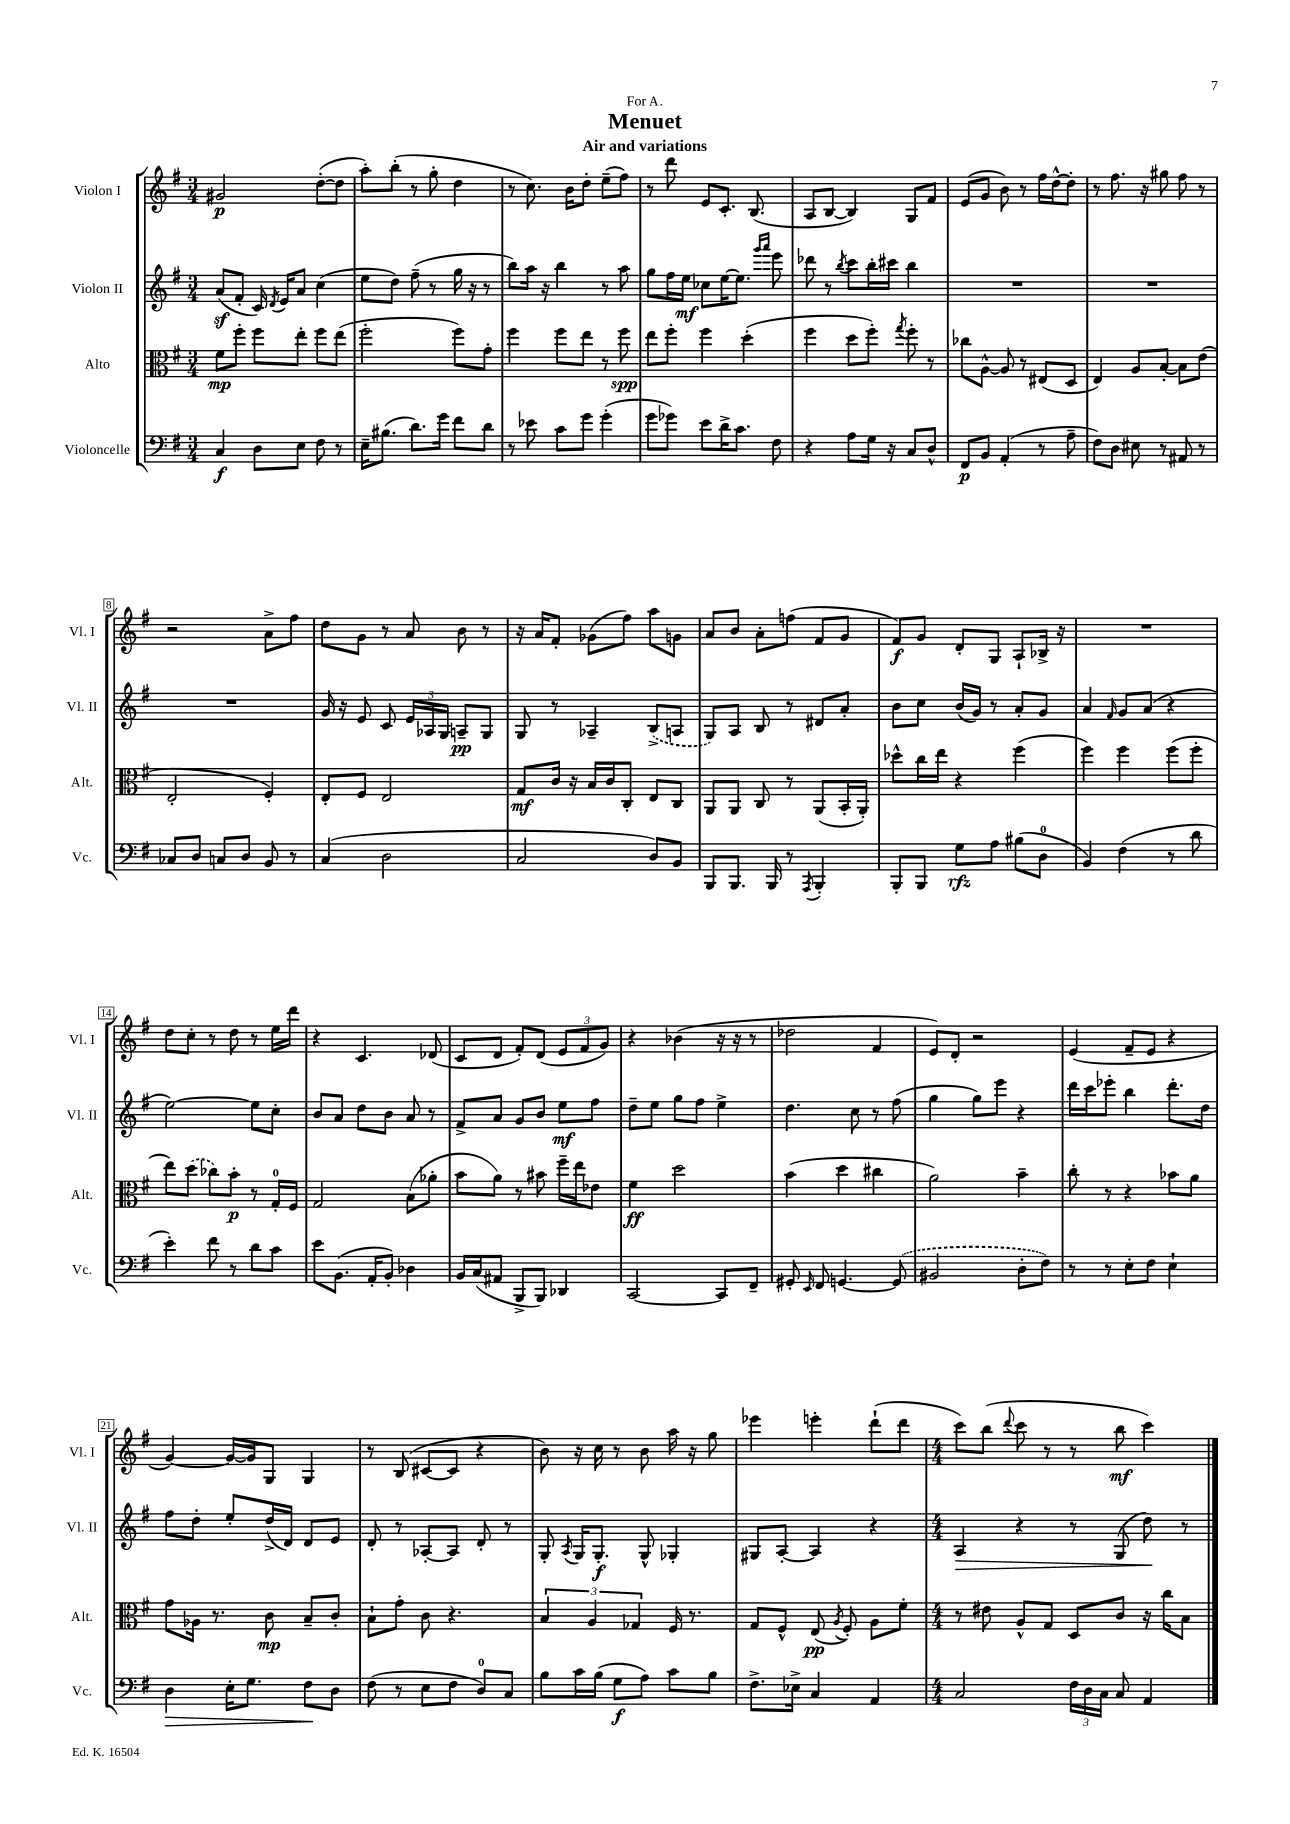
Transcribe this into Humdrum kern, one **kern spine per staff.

**kern	**dynam	**kern	**dynam	**kern	**dynam	**kern	**dynam
*part4	*part4	*part3	*part3	*part2	*part2	*part1	*part1
*staff4	*staff4	*staff3	*staff3	*staff2	*staff2	*staff1	*staff1
*I"Violoncelle	*	*I"Alto	*	*I"Violon II	*	*I"Violon I	*
*I'Vc.	*	*I'Alt.	*	*I'Vl. II	*	*I'Vl. I	*
*clefF4	*	*clefC3	*	*clefG2	*	*clefG2	*
*k[f#]	*	*k[f#]	*	*k[f#]	*	*k[f#]	*
*M3/4	*	*M3/4	*	*M3/4	*	*M3/4	*
=1	=1	=1	=1	=1	=1	=1	=1
4C/	f	8f#\L	mp	(8az/L	.	2g#X/	p
.	.	8ff#'\J	.	8f#'/J	.	.	.
8D\L	.	8ff#\L	.	16c/)	.	.	.
.	.	.	.	8qd/	.	.	.
.	.	.	.	16e/KL	.	.	.
8E\J	.	8ee'\J	.	8a/J	.	.	.
8F#\	.	8ff#\L	.	(4cc\	.	([8dd'\L	.
8r	.	(8ee\J	.	.	.	8dd\J]	.
=2	=2	=2	=2	=2	=2	=2	=2
16E~\KL	.	2ff#'\	.	8ee\L	.	8aa'\L)	.
(8.B#X\J	.	.	.	.	.	.	.
.	.	.	.	8dd\J)	.	(8bb'\J	.
8.d\L)	.	.	.	(8ff#~\	.	8r	.
.	.	.	.	8r	.	8gg'\	.
16g\Jk	.	.	.	.	.	.	.
8f#\L	.	8ff#\L)	.	16gg\	.	4dd\	.
.	.	.	.	16r	.	.	.
8d\J	.	8g'\J	.	8r	.	.	.
=3	=3	=3	=3	=3	=3	=3	=3
8r	.	4ff#\	.	8bb\L)	.	8r	.
8e-X\	.	.	.	16aa\Jk	.	8.cc\)	.
.	.	.	.	16r	.	.	.
8c\L	.	8ff#\L	.	4bb\	.	.	.
.	.	.	.	.	.	16b\KL	.
8g\J	.	8ee\J	.	.	.	8dd'\J	.
(4g'\	.	8r	.	8r	.	(8ee~\L	.
.	.	8ff#\	spp	8aa\	.	8ff#\J)	.
=4	=4	=4	=4	=4	=4	=4	=4
8g\L	.	8ee\L	.	8gg\L	.	8r	.
8g-X\J)	.	8ff#'\J	.	16ff#\L	.	8ddd\	.
.	.	.	.	16ee\JJ	mf	.	.
8e\L	.	4ff#\	.	8cc-X\L	.	8e/L	.
16d^\K	.	.	.	[16ee\K	.	8.c'/J	.
8.c\J	.	.	.	8.ee\J]	.	.	.
.	.	(4dd'\	.	.	.	.	.
.	.	.	.	.	.	(8.B/	.
.	.	.	.	16qqggg/LL	.	.	.
.	.	.	.	16qqaaa/JJ	.	.	.
8F#\	.	.	.	8eee\	.	.	.
=5	=5	=5	=5	=5	=5	=5	=5
4r	.	4ff#\	.	8ddd-X\	.	8A/L	.
.	.	.	.	8r	.	[8B/J	.
.	.	.	.	8qbb/	.	.	.
8A\L	.	8dd\L	.	8ccc\L	.	4B/])	.
16G\Jk	.	8ff#'\J)	.	16bb'\L	.	.	.
16r	.	.	.	16ccc#X\JJ	.	.	.
.	.	8qgg/	.	.	.	.	.
8C/L	.	8ff#'\	.	4bb\	.	8G/L	.
8D^^/J	.	8r	.	.	.	8f#/J	.
=6	=6	=6	=6	=6	=6	=6	=6
8FF#/L	p	8cc-X\L	.	2.r	.	(8e/L	.
8BB/J	.	[8A^^\J	.	.	.	8g/J	.
(4AA'/	.	8A/]	.	.	.	8b\)	.
.	.	8r	.	.	.	8r	.
8r	.	(8E#X/L	.	.	.	16ff#\LL	.
.	.	.	.	.	.	[16dd^^\J	.
8A~\	.	8D/J	.	.	.	8dd'\J]	.
=7	=7	=7	=7	=7	=7	=7	=7
8F#\L)	.	4E/)	.	2.r	.	8r	.
8D\J	.	.	.	.	.	8.ff#\	.
8E#X\	.	8A/L	.	.	.	.	.
.	.	.	.	.	.	16r	.
8r	.	[8B'/J	.	.	.	8gg#X\	.
8AA#X/	.	8B\L]	.	.	.	8ff#\	.
8r	.	(8e\J	.	.	.	8r	.
!!LO:LB:g=z
=8	=8	=8	=8	=8	=8	=8	=8
8C-X/L	.	2E'/	.	2.r	.	2r	.
8D/J	.	.	.	.	.	.	.
8Cn/L	.	.	.	.	.	.	.
8D/J	.	.	.	.	.	.	.
8BB/	.	4F#'/)	.	.	.	8a^\L	.
8r	.	.	.	.	.	8ff#\J	.
=9	=9	=9	=9	=9	=9	=9	=9
(4C/	.	8E'/L	.	16g/	.	8dd\L	.
.	.	.	.	16r	.	.	.
.	.	8F#/J	.	8e/	.	8g\J	.
2D\	.	2E/	.	8c/	.	8r	.
.	.	.	.	24e/LL	.	8a/	.
.	.	.	.	24A-X/	.	.	.
.	.	.	.	24G/JJ	.	.	.
.	.	.	.	8An~/L	pp	8b\	.
.	.	.	.	8G/J	.	8r	.
=10	=10	=10	=10	=10	=10	=10	=10
2C/	.	8G/L	mf	8G/	.	16r	.
.	.	.	.	.	.	16a/KL	.
.	.	16c/Jk	.	8r	.	8f#'/J	.
.	.	16r	.	.	.	.	.
.	.	16B/LL	.	4A-X~/	.	(8g-X\L	.
.	.	16c/J	.	.	.	.	.
.	.	8C'/J	.	.	.	8ff#\J)	.
8D/L)	.	8E/L	.	(8B^/L	.	8aa\L	.
8BB/J	.	8C/J	.	8An/J	.	8gn\J	.
=11	=11	=11	=11	=11	=11	=11	=11
8BBB/L	.	8AA/L	.	8G/L)	.	8a/L	.
8.BBB/J	.	8AA/J	.	8A/J	.	8b/J	.
.	.	8C/	.	8B/	.	8a'\L	.
16BBB/	.	.	.	.	.	.	.
8r	.	8r	.	8r	.	(8ffn\J	.
8qAAA/	.	.	.	.	.	.	.
4BBB'/	.	(8AA/L	.	8d#X/L	.	8f#/L	.
.	.	16BB'/L	.	8a'/J	.	8g/J	.
.	.	16AA'/JJ)	.	.	.	.	.
=12	=12	=12	=12	=12	=12	=12	=12
8BBB'/L	.	8dd-X^^\L	.	8b\L	.	8f#/L)	f
8BBB/J	.	16cc\L	.	8cc\J	.	8g/J	.
.	.	16ee\JJ	.	.	.	.	.
8G\L	rfz	4r	.	(16b/LL	.	8d'/L	.
.	.	.	.	16g/JJ)	.	.	.
8A\J	.	.	.	8r	.	8G/J	.
(8B#X\L	.	(4ff#\	.	8a'/L	.	8A`/L	.
8D\J	.	.	.	8g/J	.	16B-X^/Jk	.
.	.	.	.	.	.	16r	.
=13	=13	=13	=13	=13	=13	=13	=13
4BB/)	.	4ff#\)	.	4a/	.	2.r	.
.	.	.	.	16qqf#/	.	.	.
(4F#\	.	4ff#\	.	8g/L	.	.	.
.	.	.	.	(8a/J	.	.	.
8r	.	(8ff#\L	.	4r	.	.	.
8d\	.	8ff#'\J	.	.	.	.	.
!!LO:LB:g=z
=14	=14	=14	=14	=14	=14	=14	=14
4e'\)	.	8ee\L)	.	[2ee\)	.	8dd\L	.
.	.	(8dd\J	.	.	.	8cc'\J	.
8f#\	.	8cc-X\L)	.	.	.	8r	.
8r	.	8b'\J	p	.	.	8dd\	.
8d\L	.	8r	.	8ee\L]	.	8r	.
8c\J	.	16G'/LL	.	8cc'\J	.	16ee\LL	.
.	.	16F#/JJ	.	.	.	16ddd\JJ	.
=15	=15	=15	=15	=15	=15	=15	=15
8e\L	.	2G/	.	8b/L	.	4r	.
(8.BB\J	.	.	.	8a/J	.	.	.
.	.	.	.	8dd\L	.	4.c/	.
16AA'/KL	.	.	.	.	.	.	.
8BB'/J)	.	.	.	8b\J	.	.	.
4D-X\	.	(8B\L	.	8a/	.	.	.
.	.	8a-X'\J	.	8r	.	(8d-X/	.
=16	=16	=16	=16	=16	=16	=16	=16
16BB/LL	.	8b\L	.	8f#^/L	.	8c/L	.
(16C/J	.	.	.	.	.	.	.
8AA#X/J	.	8a\J)	.	8a/J	.	8d/J	.
8BBB^/L	.	8r	.	8g/L	.	8f#'/L)	.
8BBB/J)	.	8b#X\	.	8b/J	.	(8d/J	.
4DD-X/	.	16ff#~\LL	.	8ee\L	mf	12e/L	.
.	.	16ee\J	.	.	.	.	.
.	.	.	.	.	.	12f#/	.
.	.	8e-X\J	.	8ff#\J	.	.	.
.	.	.	.	.	.	12g/J)	.
=17	=17	=17	=17	=17	=17	=17	=17
[2CC/	.	4f#\	ff	8dd~\L	.	4r	.
.	.	.	.	8ee\J	.	.	.
.	.	2dd\	.	8gg\L	.	(4b-X\	.
.	.	.	.	8ff#\J	.	.	.
8CC/L]	.	.	.	4ee^\	.	16r	.
.	.	.	.	.	.	16r	.
8FF#~/J	.	.	.	.	.	8r	.
=18	=18	=18	=18	=18	=18	=18	=18
8GG#X'/	.	(4b\	.	4.dd\	.	2dd-X\	.
16qqEE/	.	.	.	.	.	.	.
8FF#/	.	.	.	.	.	.	.
[4.GGn/	.	4dd\	.	.	.	.	.
.	.	.	.	8cc\	.	.	.
.	.	4cc#X\	.	8r	.	4f#/	.
(8GG/]	.	.	.	(8ff#\	.	.	.
=19	=19	=19	=19	=19	=19	=19	=19
2BB#X/	.	2a\)	.	4gg\	.	8e/L)	.
.	.	.	.	.	.	8d'/J	.
.	.	.	.	8gg\L)	.	2r	.
.	.	.	.	8eee\J	.	.	.
8D'\L	.	4b~\	.	4r	.	.	.
8F#\J)	.	.	.	.	.	.	.
=20	=20	=20	=20	=20	=20	=20	=20
8r	.	8cc'\	.	16ddd\LL	.	(4e/	.
.	.	.	.	16ccc\J	.	.	.
8r	.	8r	.	8eee-X'\J	.	.	.
8E'\L	.	4r	.	4bb\	.	8f#~/L	.
8F#\J	.	.	.	.	.	8e/J	.
4E`\	.	8b-X\L	.	8.ddd'\L	.	4r	.
.	.	8a\J	.	.	.	.	.
.	.	.	.	16dd\Jk	.	.	.
!!LO:LB:g=z
=21	=21	=21	=21	=21	=21	=21	=21
!	!LO:HP:b	!	!	!	!	!	!
4D\	>	8g\L	.	8ff#\L	.	[4g/)	.
.	.	16A-X\Jk	.	8dd'\J	.	.	.
.	.	8.r	.	.	.	.	.
16E'\KL	.	.	.	8ee'/L	.	16g/LL_	.
8.G\J	.	.	.	.	.	16g/J]	.
.	.	8c\	mp	(16dd^/L	.	8G/J	.
.	.	.	.	16d/JJ)	.	.	.
8F#\L	.	8B~/L	.	8d/L	.	4G/	.
8D\J	]	8c'/J	.	8e/J	.	.	.
=22	=22	=22	=22	=22	=22	=22	=22
(8F#\	.	8B`\L	.	8d'/	.	8r	.
8r	.	8g'\J	.	8r	.	(8B/	.
8E\L	.	8c\	.	[8A-X'/L	.	[8c#X/L	.
8F#\J	.	4.r	.	8A-/J]	.	8c#/J]	.
8D/L)	.	.	.	8d'/	.	4r	.
8C/J	.	.	.	8r	.	.	.
=23	=23	=23	=23	=23	=23	=23	=23
8B\L	.	6B/	.	8G'/	.	8b\)	.
.	.	.	.	8qA/	.	.	.
16c\L	.	.	.	16G/KL	.	16r	.
.	.	6A/	.	.	.	.	.
(16B\JJ	.	.	.	8.G'/J	f	16cc\	.
8G\L	f	.	.	.	.	8r	.
.	.	6G-X/	.	.	.	.	.
8A\J)	.	.	.	8G^^/	.	8b\	.
8c\L	.	16F#/	.	4G-X'/	.	16aa\	.
.	.	8.r	.	.	.	16r	.
8B\J	.	.	.	.	.	8gg\	.
=24	=24	=24	=24	=24	=24	=24	=24
8.F#^\L	.	8G/L	.	8G#X/L	.	4eee-X\	.
.	.	8F#^^/J	.	[8A'/J	.	.	.
16E-X^\Jk	.	.	.	.	.	.	.
4C/	.	(8E/	pp	4A/]	.	4eeen'\	.
.	.	8qA/	.	.	.	.	.
.	.	8F#'/)	.	.	.	.	.
4AA/	.	8A\L	.	4r	.	(8ddd`\L	.
.	.	8f#'\J	.	.	.	8ddd\J	.
=25	=25	=25	=25	=25	=25	=25	=25
*M4/4	*	*M4/4	*	*M4/4	*	*M4/4	*
!	!	!	!	!	!LO:HP:b	!	!
2C/	.	8r	.	4A/	>	8ccc\L)	.
.	.	8e#X\	.	.	.	(8bb\J	.
.	.	.	.	.	.	8qqddd/	.
.	.	8A^^/L	.	4r	.	8ccc\	.
.	.	8G/J	.	.	.	8r	.
24F#\LL	.	8D/L	.	8r	.	8r	.
24D\	.	.	.	.	.	.	.
24C\JJ	.	.	.	.	.	.	.
8C/	.	8c/J	.	(8G/	.	8bb\	mf
4AA/	.	16r	.	8dd\)	.	4ccc\)	.
.	.	16cc\KL	.	.	.	.	.
.	.	8B\J	.	8r	]	.	.
==	==	==	==	==	==	==	==
*-	*-	*-	*-	*-	*-	*-	*-
